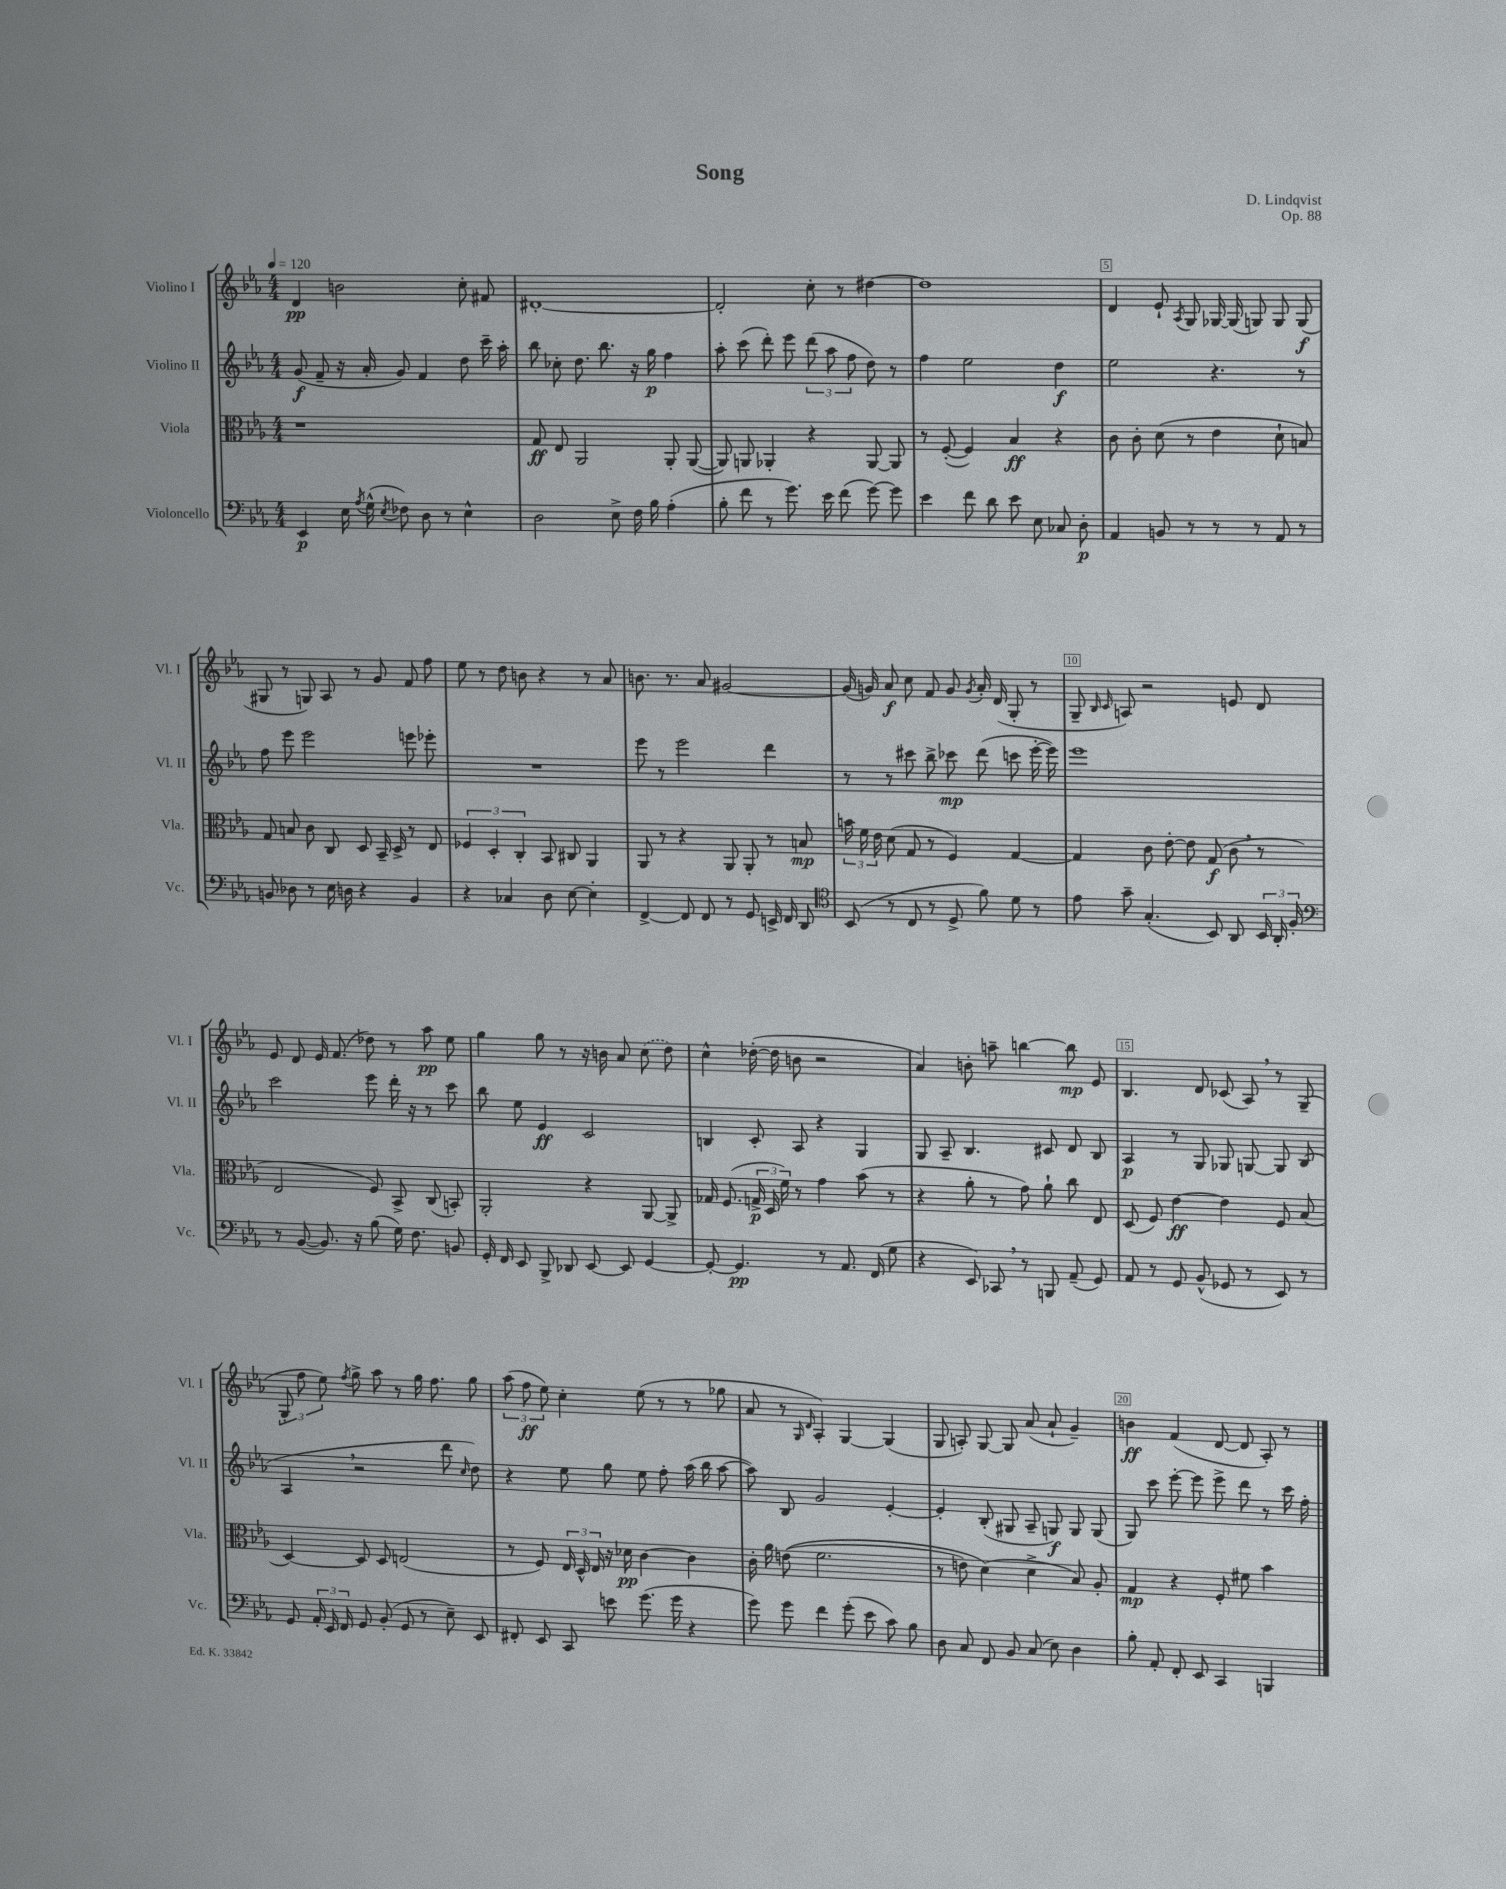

**kern	**kern	**kern	**kern
*staff4	*staff3	*staff2	*staff1
*clefF4	*clefC3	*clefG2	*clefG2
*k[b-e-a-]	*k[b-e-a-]	*k[b-e-a-]	*k[b-e-a-]
*M4/4	*M4/4	*M4/4	*M4/4
*MM120	*MM120	*MM120	*MM120
4EE-	1r	(8g	4d
.	.	8f~	.
16E-	.	16r	2b
8qA-	.	.	.
(16G^^	.	16a-'	.
8qE-	.	.	.
8F-)	.	8g)	.
8D	.	4f	.
8r	.	.	.
4E-^^	.	8dd	8cc'
.	.	16ccc~	8f#
.	.	16aa-'	.
=	=	=	=
2D	8G	8bb-	[1d#'
.	8E-	8cc-'	.
.	2AA-	8.dd	.
.	.	8.bb-	.
8E-^	.	.	.
16F	.	16r	.
16B-	.	16gg	.
(4A-'	8AA-'	4ff	.
.	([8AA-	.	.
=	=	=	=
8B-'	8AA-])	8aa-'	2d#']
8f	8AA	(8ccc	.
8r	4AA-'	8ddd')	.
8.g)	.	8eee-	.
.	4r	(12ddd	8cc'
16e-	.	.	.
.	.	12aa-	.
(8f	.	.	8r
.	.	12ff	.
[8g)	[8AA-	8dd)	[4dd#
8g]	8AA-]	8r	.
=	=	=	=
4e-	8r	4ff	1dd#]
.	([8F'	.	.
8f	4F])	2ee-	.
8d	.	.	.
8e-	4B-	.	.
8E-	.	.	.
8C-	4r	4dd	.
8D'	.	.	.
=	=	=	=
4AA-	8c	2ee-	4d
.	8c'	.	.
8BB	(8d	.	8e-`
.	.	.	8qA-
8r	8r	.	8G
8r	4e-	4.r	[16G-
.	.	.	(16G-]
8r	.	.	8G)
8AA-	8d`	.	8G
8r	8B)	8r	(8G
=	=	=	=
8BB	8G	8ff	8G#
8D-	8B	8eee-	8r
8r	8c	2eee-	8G)
16E-	8C	.	8A-
16D	.	.	.
4r	8D	.	8r
.	16BB-~	.	8g
.	16D^	.	.
4BB	8r	8eee	8f
.	8E-	8eee-'	8ff
=	=	=	=
4r	6F-	1r	8ee-
.	.	.	8r
.	6D'	.	.
4C-	.	.	8dd
.	6C'	.	.
.	.	.	8b
8D	8BB-	.	4r
[8E-	8C#	.	.
4E-']	4AA-	.	8r
.	.	.	8a-
=	=	=	=
[4FF^	8AA-	8eee-	8.b
.	8r	8r	.
.	.	.	8.r
8FF]	4r	2eee-	.
8FF	.	.	8a-
8r	8AA-	.	[2g#
8GG	8AA-'	.	.
16EE^	8r	4ddd	.
16FF	.	.	.
8DD	8B	.	.
=	=	=	=
*clefC4	*	*	*
(8BB-	24b	8r	(16g#]
.	24f	.	.
.	.	.	16g)
.	24e-	.	.
8r	(8d	8r	8a-
8C	8G	8ccc#	8cc
8r	8r	8bb-^	8f
8D^	4F)	8ccc-	8g
.	.	.	8qg
8f)	.	(8ddd	16a-'
.	.	.	(16d
8d	[4G	8ccc	8G'
8r	.	[16eee-'	8r
.	.	16eee-])	.
=	=	=	=
8e-	4G]	1eee-	8G~
.	.	.	16qqB-
.	.	.	16qqc
8g~	.	.	8A)
(4.G'	8c	.	2r
.	[8e-'	.	.
.	8e-]	.	.
8BB-)	(8G	.	.
8AA-	8c	.	8e
24BB-	8r	.	8d
24AA-'	.	.	.
24F'	.	.	.
=	=	=	=
*clefF4	*	*	*
8r	2E-	2ccc	8e-
([8BB-	.	.	8d
8.BB-])	.	.	16e-
.	.	.	(8.f
16r	.	.	.
(8B-	8F)	8eee-	8dd-)
16G)	8BB-^	16ddd'	8r
8.F	.	16r	.
.	(8C	8r	8aa-
8BB	8BB')	8ccc	8ee-
=	=	=	=
16GG'	2AA-'	8bb-	4gg
16FF	.	.	.
8EE-	.	8ee-	.
8BBB-^	.	4e-	8gg
8DD-	.	.	8r
[8EE-	4r	2c	16r
.	.	.	16b
8EE-]	.	.	8a-
[4GG	[8AA-	.	(8cc
.	8AA-^]	.	8dd)
=	=	=	=
8GG'_	16G-	4B	4cc^^
.	(8.F	.	.
4.GG]	.	.	.
.	24G^	8c'	([16dd-'
.	24D	.	.
.	.	.	16dd-]
.	24f)	.	.
.	8r	8A-	8b
8r	4g	4r	2r
8.AA-	.	.	.
.	(8b-	4G	.
(16FF	.	.	.
8G	8r	.	.
=	=	=	=
4r	4r	8G	4a-)
.	.	8A-~	.
8EE-)	8a-'	4.B-	8b'
8CC-	8r	.	8aa~
8r	8g)	.	[4bb
8BBB	8a-`	8c#	.
(8AA-~	8cc	8d	8bb]
8GG)	8E-	8B-	8e-
=	=	=	=
8AA-	(8D	4A-	4.B-
8r	8F)	.	.
8GG	[4e-	8r	.
(8BB-^^	.	8G	8d
8GG-	4e-]	8G-	(8c-
8r	.	[8G	8A-)
8EE-)	8F	8G]	8r
8r	(8B-	(8B-	(8G~
=	=	=	=
8GG	[4D)	4A-	12G'
.	.	.	12ff
24AA-'	.	.	.
24EE-	.	.	12ee-)
24FF	.	.	.
.	.	.	8qff
8GG	8D]	2r	8gg^
(8BB-'	8D	.	8aa-
8GG	(2E	.	8r
8r	.	.	16gg
.	.	.	8.ff
8E-~)	.	8ddd	.
.	.	16qqcc	.
8EE-	.	8dd)	8gg
=	=	=	=
8FF#'	8r	4r	(12aa-
.	.	.	12ff
8EE-	8F)	.	.
.	.	.	12ee-)
8CC	24E-	8ee-	4cc'
.	24D^^	.	.
.	24E-	.	.
8e	16r	8gg	.
.	16d-	.	.
(8.g	[4c	8ee-	(8ee-
.	.	8ff'	8r
16g	.	.	.
4r	4c]	(16aa-	8r
.	.	16bb-	.
.	.	[8aa-	8gg-
=	=	=	=
8g)	16c'	8aa-])	8a-
.	16a-	.	.
8g	&((8e	8B-	8r
.	.	.	16qqG
.	.	.	16qqd
4f	2.f	2g	4A-')
(8g'	.	.	[4G
8e-	.	.	.
8c)	.	[4e-'	(4G]
8B-	.	.	.
=	=	=	=
8D	8r	4e-']	8G
8C	8e)	.	8A')
8FF	(4d&)	(8B-'	[8G
8BB-	.	8G#	8G]
(8C	4d^	8A-~	(8a-
8E-)	.	8G)	8a-`
4D	8B-)	8G	4g~)
.	8A-'	(8G	.
=	=	=	=
8B-'	4G	8G)	4b
8AA-'	.	8ccc	.
8FF'	4r	[8eee-'	(4f
8EE-	.	8eee-]	.
4CC	8F'	8eee-^	[8d
.	8f#	8ddd	8d]
4BBB	4b-	8r	8A-')
.	.	16ccc	8r
.	.	16ff'	.
==	==	==	==
*-	*-	*-	*-
